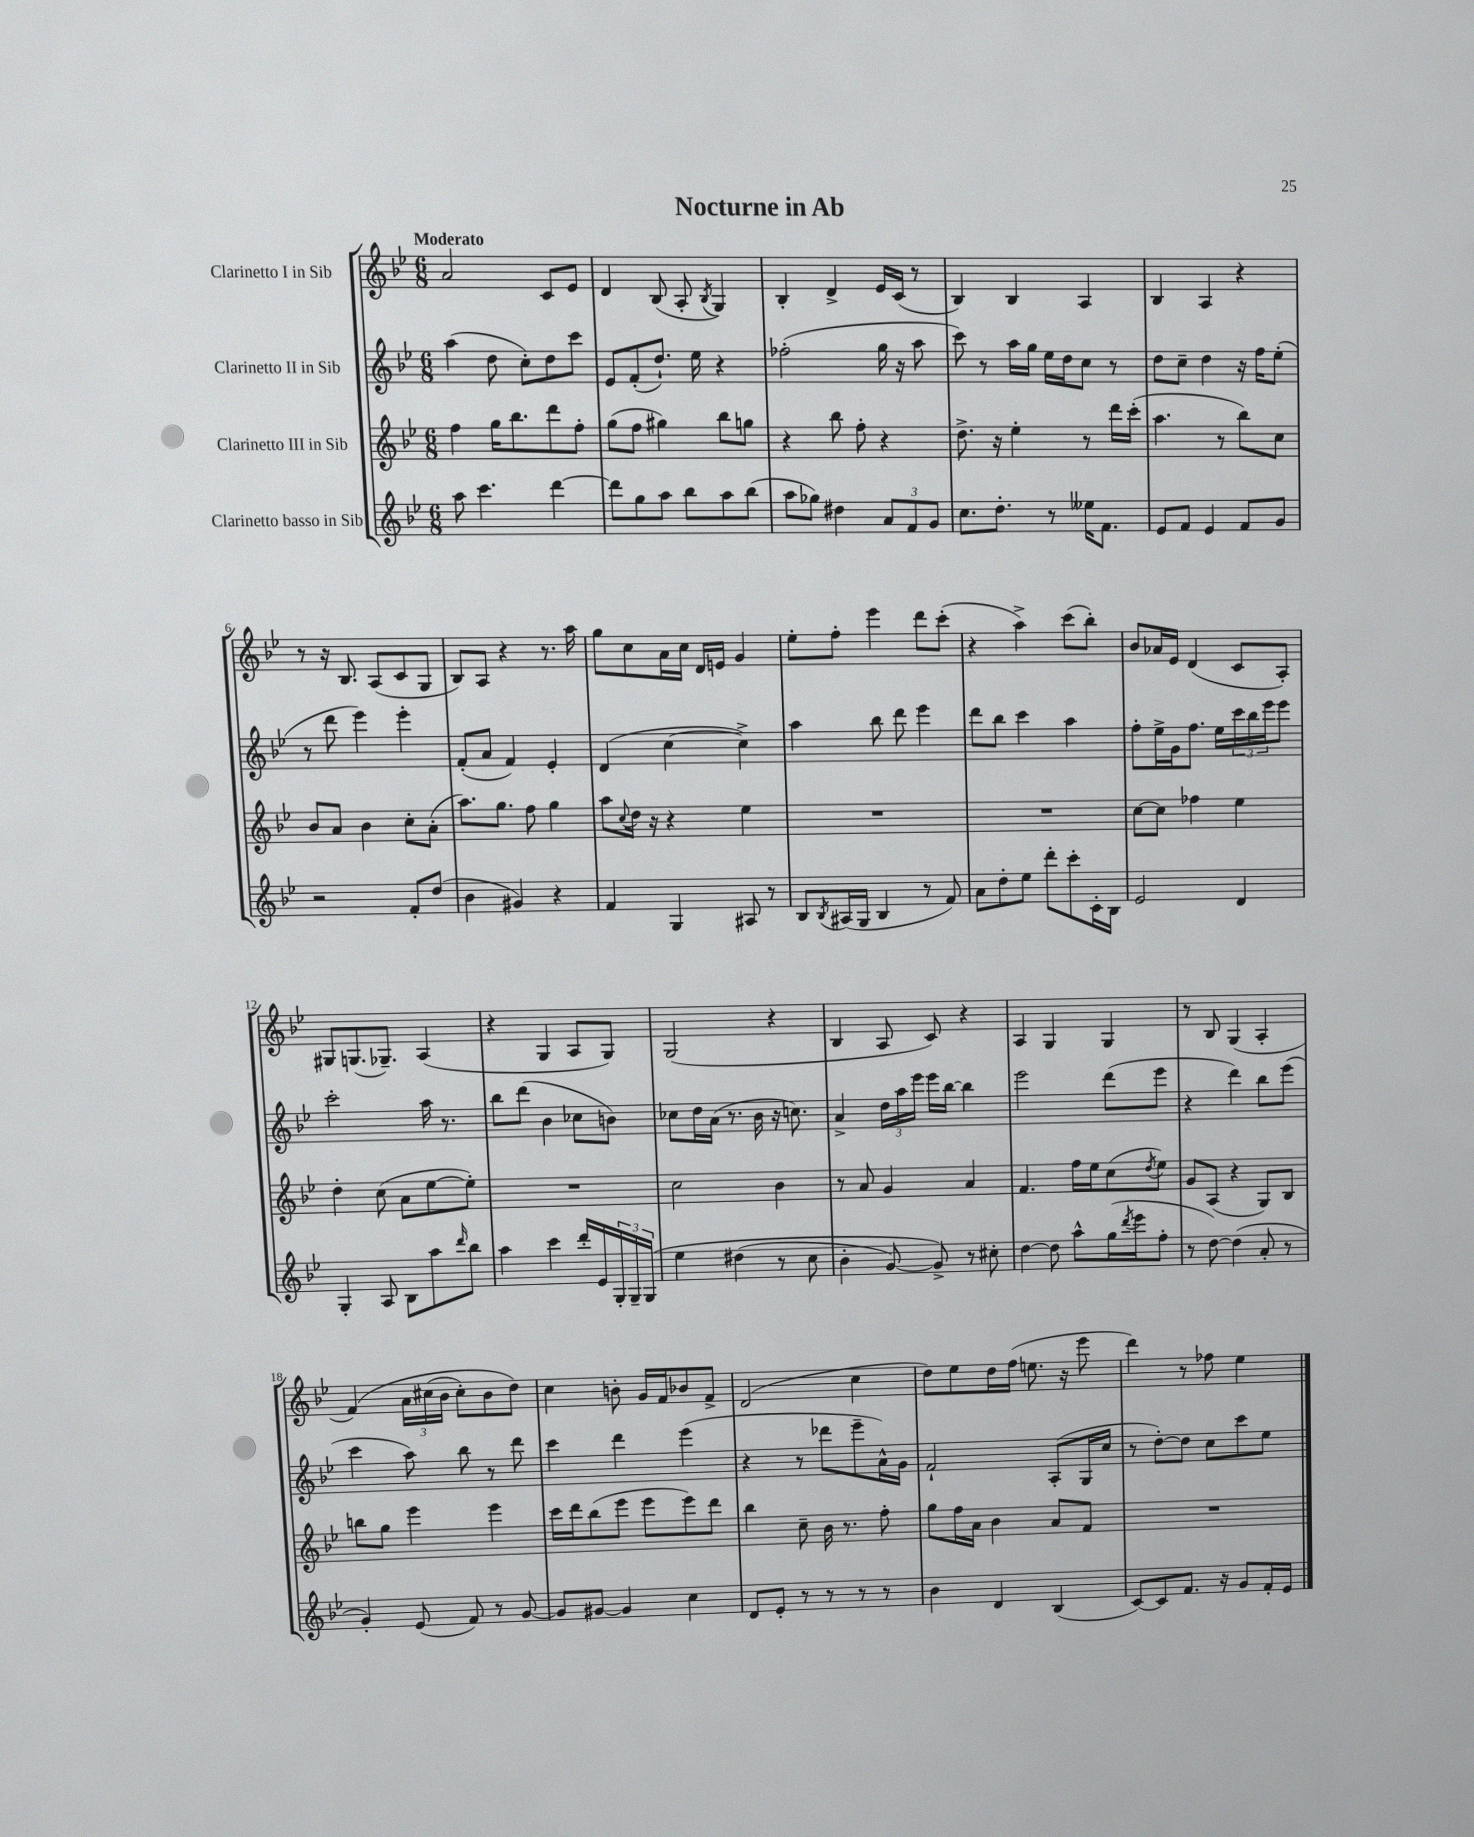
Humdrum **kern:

**kern	**kern	**kern	**kern
*staff4	*staff3	*staff2	*staff1
*clefG2	*clefG2	*clefG2	*clefG2
*k[b-e-]	*k[b-e-]	*k[b-e-]	*k[b-e-]
*M6/8	*M6/8	*M6/8	*M6/8
8aa\	4ff\	(4aa\	2a/
4.ccc\	.	.	.
.	16gg\LK	8dd\	.
.	8.bb-\	.	.
.	.	8cc'\L)	.
[4ddd\	8ddd\	8dd\	8c/L
.	8ff'\J	8ccc\J	8e-/J
=	=	=	=
8ddd\]L	(8gg\L	8e-/L	4d/
8gg\	8ff\J	(8f'/	.
8aa\J	4gg#\)	8.dd`/J)	(8B-/
8bb-\L	.	.	8A'/
.	.	16ee-\	.
.	.	.	8qB-/
8aa\	8bb-\L	4r	4G/)
(8bb-\J	8gg\J	.	.
=	=	=	=
8aa\L	4r	(2ff-'\	4B-'/
8gg-\J)	.	.	.
4dd#\	8bb-\	.	4d^/
.	8ff'\	.	.
12a/L	4r	16gg\	16e-/LL
.	.	16r	(16c/JJ
12f/	.	.	.
.	.	8aa\	8r
12g/J	.	.	.
=	=	=	=
8.cc\L	8.dd^\	8ccc\)	4B-/)
.	.	8r	.
8.dd'\J	16r	.	.
.	4ee-'\	16aa\LL	4B-/
.	.	16gg\JJ	.
8r	.	16ee-\LL	.
.	.	16dd\J	.
16ee--\LK	8r	8cc\J	4A/
8.f\J	.	.	.
.	16ddd\LL	8r	.
.	(16ccc'\JJ	.	.
=	=	=	=
8e-/L	4.aa\	8dd\L	4B-/
8f/J	.	8cc~\J	.
4e-/	.	4dd\	4A/
.	8r	.	.
8f/L	8bb-\L)	16r	4r
.	.	16ff\LK	.
8g/J	8cc\J	(8ee-'\J	.
=	=	=	=
2r	8b-/L	8r	8r
.	8a/J	8ddd\	16r
.	.	.	8.B-/
.	4b-\	4eee-\)	.
.	.	.	(8A/L
8f'/L	8cc'\L	4eee-'\	8c/
(8dd/J	(8a'\J	.	8G/J
=	=	=	=
4b-\	8.aa\L)	(8f'/L	8B-/L)
.	.	8a/J	8A/J
.	8.gg\J	.	.
4g#/)	.	4f/)	4r
.	8ff\	.	.
4r	4gg\	4e-'/	8.r
.	.	.	16aa\
=	=	=	=
4f/	8aa\L	(4d/	8gg\L
.	8qqcc/	.	.
.	16dd\Jk	.	8cc\
.	16r	.	.
4G/	4r	[4cc\	16a\L
.	.	.	16cc\JJ
.	.	.	16d/LL
.	.	.	16e/JJ
8A#/	4ee-\	4cc^\])	4g/
8r	.	.	.
=	=	=	=
8B-/L	2.r	4aa\	8ee-'\L
8qB-/	.	.	.
(16A#/L	.	.	8ff'\J
16G/JJ	.	.	.
4B-/	.	8bb-\	4eee-\
.	.	8ddd\	.
8r	.	4eee-\	8ddd\L
8f/)	.	.	(8ccc'\J
=	=	=	=
8a\L	2.r	8ddd\L	4r
8dd'\	.	8bb-\J	.
8ee-\J	.	4ccc\	4aa^\)
8ddd'\L	.	.	.
8ccc'\	.	4aa\	(8ccc\L
16c'\L	.	.	8bb-'\J)
16B-\JJ	.	.	.
=	=	=	=
2e-/	[8cc\L	8ff'\L	8b-/L
.	8cc\]J	16ee-^\L	16a-/L
.	.	16g\J	16e-/JJ
.	4ff-\	8.ff\J	(4d/
.	.	16ee-\LL	.
4d/	4ee-\	24ccc\	8c/L
.	.	24bb-\	.
.	.	24eee-\J	.
.	.	8eee-\J	8A'/J)
=	=	=	=
4G'/	4dd'\	2ccc'\	8G#/L
.	.	.	(8.G/
8A/	(8cc\	.	.
.	.	.	8.G-~/J)
8B-\L	8a\L	.	.
8aa\	[8ee-\	16aa\	(4A/
.	.	8.r	.
16qqddd/	.	.	.
8bb-\J	8ee-'\]J)	.	.
=	=	=	=
4aa\	2.r	8bb-\L	4r
.	.	(8ddd\J	.
4ccc\	.	4b-\	4G/
16ddd'/LL	.	8cc-\L	8A/L
16e-/	.	.	.
24G'/	.	8b\J)	8G/J)
24G~/	.	.	.
&(24G/JJ	.	.	.
=	=	=	=
4ee-\	2cc\	8cc-\L	(2G/
.	.	16dd\L	.
.	.	(16a\JJ	.
(4dd#\	.	8.r	.
.	.	16b-\	.
8r	4b-\	16r	4r
.	.	8.cc\)	.
8cc\	.	.	.
=	=	=	=
4b-'\	8r	4a^/	4B-/
.	8a/	.	.
[8g/)	4g/	24dd\LL	8A/
.	.	24aa\	.
.	.	24eee-\JJ	.
8g^/]&)	.	16eee-\LL	8c/)
.	.	[16bb-\JJ	.
8r	4a/	4bb-\]	4r
8cc#'\	.	.	.
=	=	=	=
[4dd\	4.f/	2eee-\	4A/
8dd\]	.	.	4G/
8aa^^\L	16ff\LL	.	.
.	16ee-\J	.	.
(16gg\L	(8cc\	(8ddd\L	4G/
8qddd/	.	.	.
16eee-\J	.	.	.
.	8qdd/	.	.
8ff'\J	8ee-\J)	8eee-\J	.
=	=	=	=
8r	8g/L	4r	8r
[8dd\)	(8A/J	.	8B-/
(4dd\]	4r	4ddd\)	(4G/
8a'/	8G/L)	8bb-\L	4A'/
8r	8B-/J	(8eee-\J	.
=	=	=	=
4g'/)	8bb\L	4ccc\	&(4f/)
.	8gg\J	.	.
(8e-/	4eee-\	8aa\)	24a\LL
.	.	.	(24cc#\
.	.	.	24b-\JJ
8f/)	.	8bb-\	8cc#'\L)
8r	4eee-\	8r	8b-\
[8g/	.	8ddd\	8dd\J&)
=	=	=	=
8g/]L	16ccc\LL	4ccc\	4cc\
.	16ddd\J	.	.
[8g#/J	(8bb-\	.	.
4g#/]	8eee-\J	4ddd\	8b'\
.	8eee-\L	.	16g/LL
.	.	.	16f/J
4cc\	8eee-\)	(4eee-\	8b-/
.	8ddd\J	.	8f^/J
=	=	=	=
8d/L	4bb-\	4r	(2d/
8e-'/J	.	.	.
8r	8cc~\	8r	.
8r	16b-\	8ddd-\L	.
.	8.r	.	.
8r	.	8eee-~\	4cc\
8r	8ff'\	16a^^\L)	.
.	.	16g\JJ	.
=	=	=	=
4b-\	8gg\L	2f`/	8dd\L)
.	16ff\L	.	8ee-\
.	16a\JJ	.	.
4d/	4b-\	.	16dd\L
.	.	.	(16ff\JJ
.	.	.	8.ee\
(4B-/	8a/L	(8A'/L	.
.	.	.	16r
.	8f/J	16G/L	8eee-\
.	.	16cc/JJ	.
=	=	=	=
[8c/L)	2.r	8r	4ddd\)
8c/]	.	[8dd'\L)	.
8.f/J	.	8dd\]J	8r
.	.	8cc\L	8ff-\
16r	.	.	.
8g/L	.	8ccc\	4ee-\
16f'/L	.	8ee-\J	.
16e-/JJ	.	.	.
==	==	==	==
*-	*-	*-	*-
